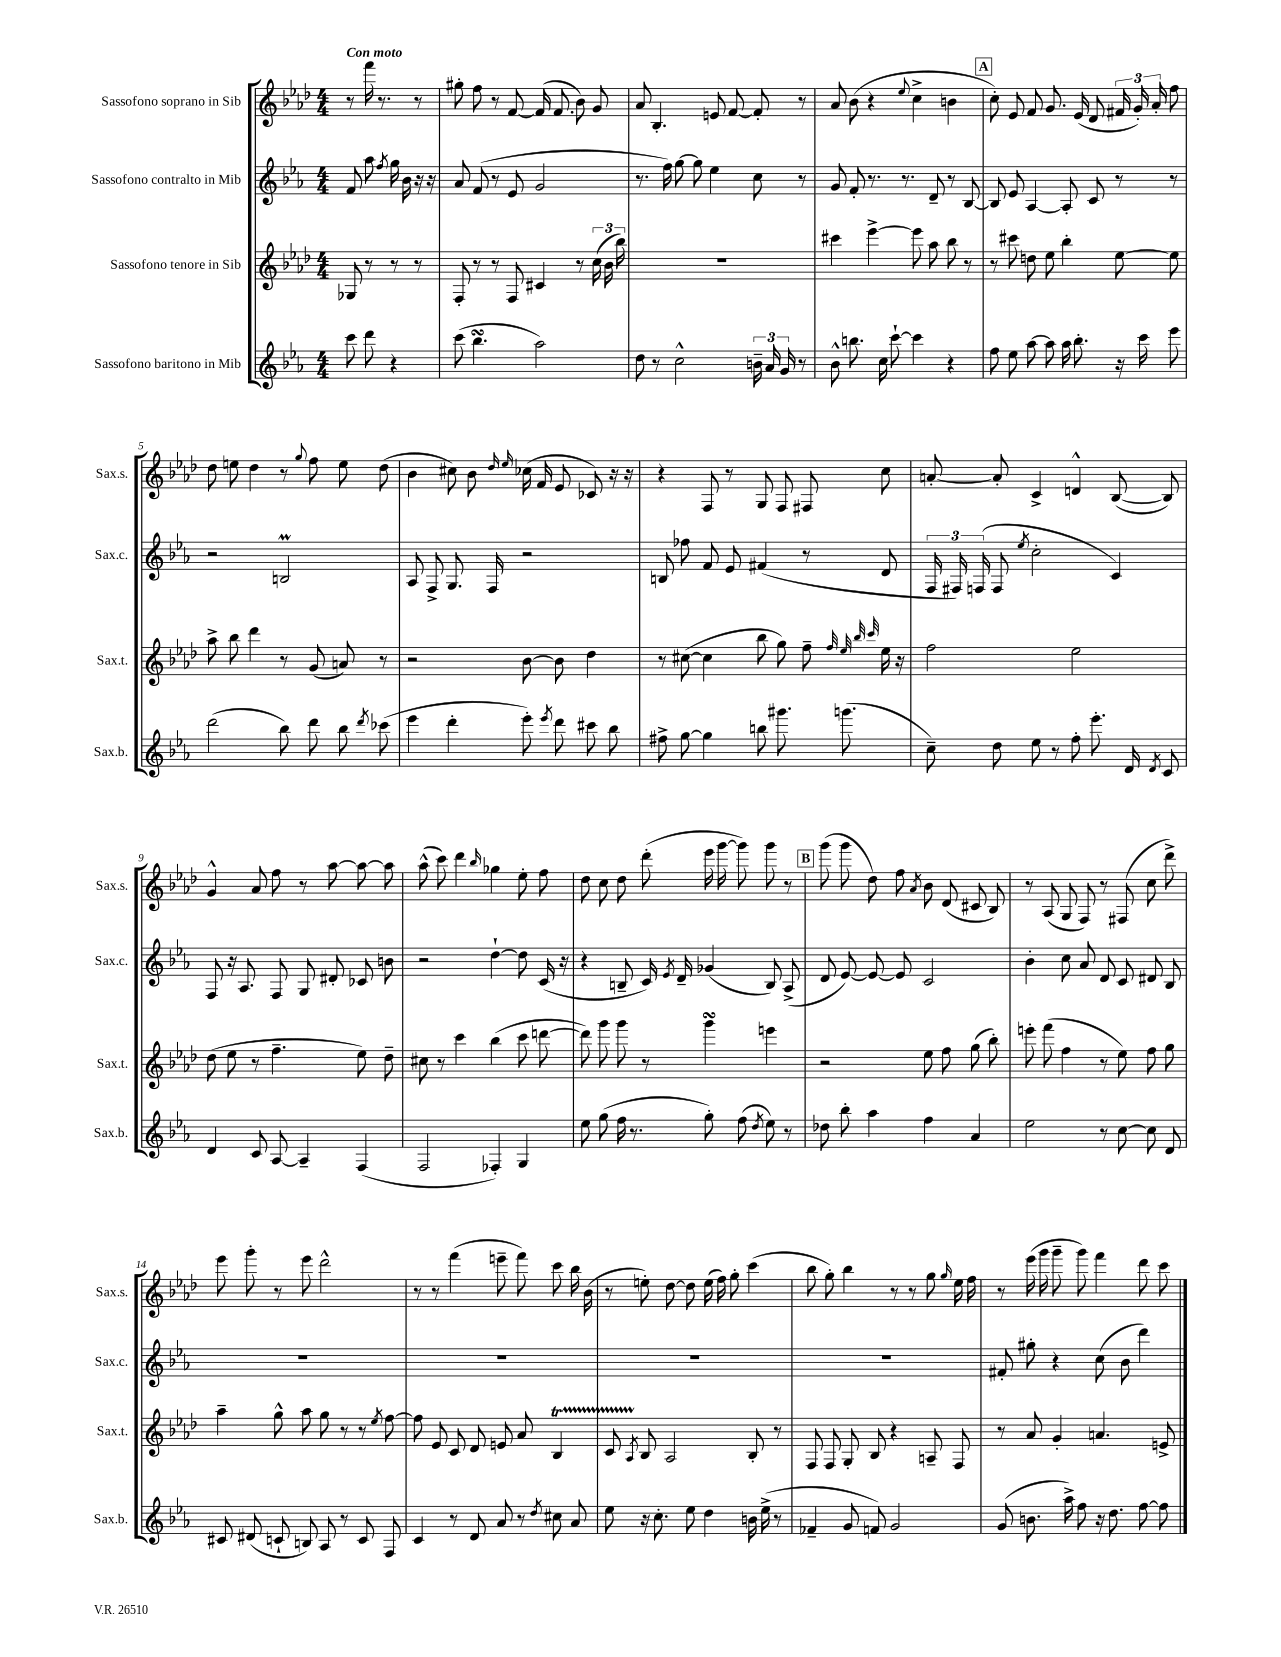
<<
\new StaffGroup <<
\new Staff = "s0" \with { instrumentName = "Sassofono soprano in Sib" shortInstrumentName = "Sax.s." } {
    \clef treble \key aes \major \numericTimeSignature \time 4/4 \partial 2 \tempo "Con moto"
    \autoBeamOff r8 f'''16 r8. r8 |
    gis''8-. f''8 r8 f'8~ f'16( f'8. bes'8) g'8 |
    aes'8 bes4.-. e'8 f'8~ f'8-. r8 |
    aes'8 bes'8( r4 \appoggiatura { ees''8 } c''4-> b'4 |
    \mark \markup { \box "A" } c''8-.) ees'8 f'8 g'8. ees'16( des'8 \tuplet 3/2 { fis'16 g'16-.) aes'16-. } f''8 |
    des''8 e''8 des''4 r8 \appoggiatura { g''8 } f''8 e''8 des''8( |
    bes'4 cis''8) bes'8 \grace { des''16 ees''16 } ces''16( f'16 ees'8 ces'8) r16 r16 |
    r4 f8 r8 g8 f8 fis8 c''8 |
    a'8~-. a'8-. c'4-> d'4-^ bes8~( bes8) |
    g'4-^ aes'8 f''8 r8 aes''8~ aes''8~ aes''8 |
    aes''8-^( c'''8) des'''4 \grace { bes''16 } ges''4 ees''8-. f''8 |
    des''8 c''8 des''8 des'''8-.( ees'''16 g'''16~ g'''8) g'''8 r8 |
    \mark \markup { \box "B" } g'''8( g'''8 des''8) f''8 \acciaccatura { aes'8 } bes'8 des'8( cis'8 bes8) |
    r8 aes8( g8 f8) r8 fis8( c''8 des'''8->) |
    ees'''8 g'''8-. r8 ees'''8 des'''2-^ |
    r8 r8 f'''4( e'''8-- f'''8) c'''8 bes''16 bes'16( |
    r8 e''8-.) des''8~ des''8 e''16( f''16) g''8-. c'''4( |
    bes''8 g''8-.) bes''4 r8 r8 g''8 \grace { g''16 } ees''16 f''16 |
    r8 ees'''16( g'''16 g'''8-- g'''8) f'''4 des'''8 c'''8 \bar "|." |
}
\new Staff = "s1" \with { instrumentName = "Sassofono contralto in Mib" shortInstrumentName = "Sax.c." } {
    \clef treble \key ees \major \numericTimeSignature \time 4/4 \partial 2
    \autoBeamOff f'8 aes''8 \acciaccatura { f''8 } g''16 bes'16 r16 r16 |
    aes'8 f'8( r8 ees'8 g'2 |
    r8. f''16) g''8~ g''8 ees''4 c''8 r8 |
    g'8 f'8-. r8. r8. d'8-- r8 bes8~ |
    \mark \markup { \box "A" } bes8 ees'8 aes4~ aes8-. c'8 r8 r8 |
    r2 b2\prall |
    aes8 f8-> g8. f16 r2 |
    b8 fes''8 f'8 ees'8 fis'4( r8 d'8 |
    \tuplet 3/2 { f16 fis16) f16( } f8 \acciaccatura { ees''8 } c''2-. c'4) |
    f8 r16 aes8. f8 g8 dis'8-. ces'8 b'8 |
    r2 d''4~-! d''8 c'16( r16 |
    r4 b8-- c'16) \acciaccatura { ees'8 } d'16-- ges'4( b8) aes8->( |
    \mark \markup { \box "B" } d'8 ees'8~) ees'8~ ees'8 c'2 |
    bes'4-. c''8 aes'8 d'8 c'8 dis'8 bes8 |
    R1 |
    R1 |
    R1 |
    R1 |
    fis'8-. gis''8-. r4 c''8( bes'8 d'''4) \bar "|." |
}
\new Staff = "s2" \with { instrumentName = "Sassofono tenore in Sib" shortInstrumentName = "Sax.t." } {
    \clef treble \key aes \major \numericTimeSignature \time 4/4 \partial 2
    \autoBeamOff ges8 r8 r8 r8 |
    f8-. r8 r8 f8 cis'4 r8 \tuplet 3/2 { c''16( bes'16 bes''16) } |
    R1 |
    cis'''4 ees'''4~-> ees'''8 aes''8 bes''8 r8 |
    \mark \markup { \box "A" } r8 cis'''8 d''8 ees''8 bes''4-. ees''8~ ees''8 |
    aes''8-> bes''8 des'''4 r8 g'8( a'8) r8 |
    r2 bes'8~ bes'8 des''4 |
    r8 cis''8~( cis''4 bes''8 g''8) f''8-- \grace { f''32 ees''32 bes''32 c'''32 } ees''16 r16 |
    f''2 ees''2 |
    des''8( ees''8 r8 f''4.-- ees''8) des''8-- |
    cis''8 r8 c'''4 bes''4( c'''8 d'''8~ |
    d'''8) g'''8 g'''8 r8 g'''4\turn e'''4 |
    \mark \markup { \box "B" } r2 ees''8 f''8 g''8( bes''8-.) |
    e'''8-. f'''8( f''4 r8 ees''8) f''8 g''8 |
    aes''4-- g''8-^ aes''8 g''8 r8 r8 \acciaccatura { ees''8 } f''8~ |
    f''8 ees'8 c'8 des'8 e'8 aes'8 bes4\startTrillSpan |
    c'8 \acciaccatura { aes8 } bes8\stopTrillSpan aes2 bes8-. r8 |
    f8 f8 g8-. bes8 r4 a8-- f8 |
    r8 aes'8 g'4-. a'4. e'8-> \bar "|." |
}
\new Staff = "s3" \with { instrumentName = "Sassofono baritono in Mib" shortInstrumentName = "Sax.b." } {
    \clef treble \key ees \major \numericTimeSignature \time 4/4 \partial 2
    \autoBeamOff c'''8 d'''8 r4 |
    c'''8( bes''4.\turn aes''2) |
    d''8 r8 c''2-^ \tuplet 3/2 { b'16-- aes'16 g'16 } r8 |
    bes'8-^ b''8. c''16 c'''8~-! c'''4 r4 |
    \mark \markup { \box "A" } f''8 ees''8 aes''8~ aes''8 aes''16 bes''8.-. r16 c'''16 ees'''8 |
    d'''2( bes''8) d'''8 bes''8 \acciaccatura { d'''8 } ces'''8( |
    ees'''4 d'''4-. ees'''8-.) \acciaccatura { ees'''8 } d'''8 cis'''8 bes''8 |
    fis''8-> g''8~ g''4 b''8 gis'''8. g'''8.( |
    c''8--) d''8 ees''8 r8 f''8-. ees'''8.-. d'16 \acciaccatura { d'8 } c'8 |
    d'4 c'8 aes8~ aes4-- f4( |
    f2 fes4-.) g4 |
    ees''8 g''8( f''16 r8. g''8-.) f''8( \acciaccatura { d''8 } ees''8) r8 |
    \mark \markup { \box "B" } des''8 bes''8-. aes''4 f''4 aes'4 |
    ees''2 r8 c''8~ c''8 d'8 |
    cis'8 dis'8( c'8-! b8) aes8 r8 c'8 f8 |
    c'4 r8 d'8 aes'8 r8 \acciaccatura { d''8 } cis''8 aes'8 |
    ees''8 r16 c''8.-. ees''8 d''4 b'16 ees''16->( r8 |
    fes'4-- g'8 f'8) g'2 |
    g'8( b'8. aes''16->) f''8 r16 d''8. f''8~ f''8 \bar "|." |
}
>>
>>
